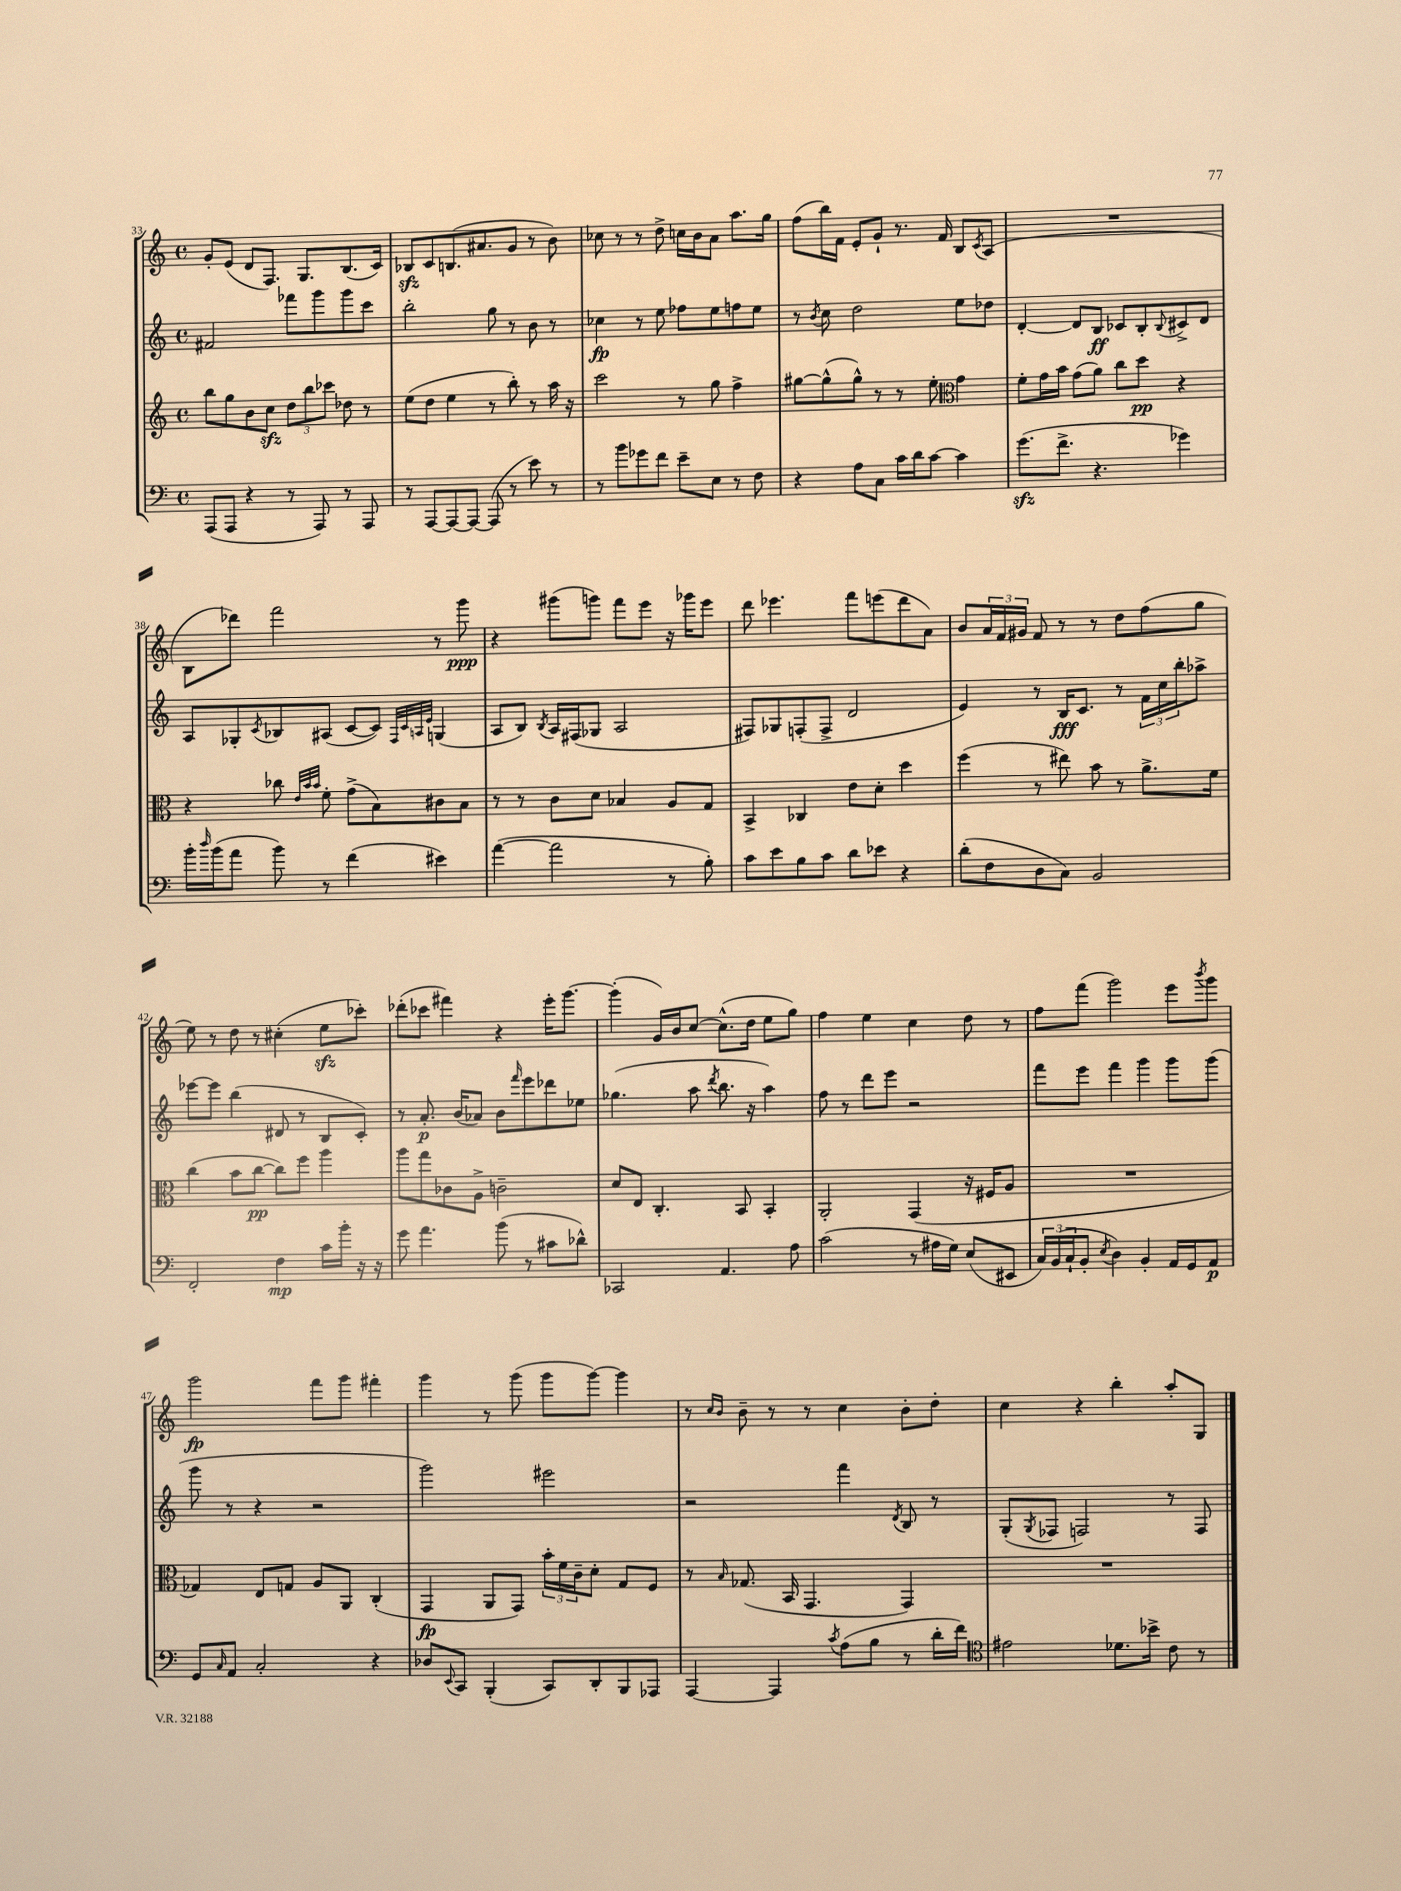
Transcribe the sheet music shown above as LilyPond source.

<<
\new StaffGroup <<
\new Staff = "s0" {
    \clef treble \key c \major \defaultTimeSignature \time 4/4
    g'8-. e'8( d'8 f8.) g8. b8.( c'16) |
    bes8\sfz c'8 b8.( ais'8. g'8 r8 b'8) |
    ces''8 r8 r8 d''8-> c''16 b'16 a'8 a''8. g''16 |
    f''8( b''16) f'16 e'8-. g'8-! r8. f'16 b8 \acciaccatura { c'8 } a8( |
    R1 |
    b8 des'''8) f'''2 r8 g'''8\ppp |
    r4 gis'''8( g'''8) f'''8 e'''8 r16 ges'''16 e'''8 |
    d'''8 ees'''4. f'''8 e'''8( d'''8 a'8) |
    b'8 \tuplet 3/2 { a'16 f'16 gis'16 } f'8 r8 r8 d''8 f''8( g''8 |
    e''8) r8 d''8 r8 cis''4-.( e''8\sfz ces'''8-.) |
    des'''8-.( ces'''8 fis'''4) r4 e'''16-. g'''8.~ |
    g'''4-.( g'16) b'16 c''8~ c''8.-^( d''16 e''8 g''8) |
    f''4 e''4 c''4 d''8 r8 |
    f''8 f'''8( g'''2) e'''8 \acciaccatura { b'''8 } g'''8 |
    g'''2\fp f'''8 g'''8 fis'''4-. |
    g'''4 r8 g'''8( g'''8 g'''8~) g'''4 |
    r8 \grace { c''16 b'16 } b'8-- r8 r8 c''4 b'8-. d''8-. |
    c''4 r4 b''4-. a''8-. g8 \bar "|." |
}
\new Staff = "s1" {
    \clef treble \key c \major \defaultTimeSignature \time 4/4
    fis'2 fes'''8 g'''8 g'''8 c'''8 |
    b''2-. g''8 r8 b'8 r8 |
    ces''4\fp r8 e''8 fes''8 e''8 f''8 e''8 |
    r8 \acciaccatura { b'8 } c''8 d''2 e''8 des''8 |
    d'4~-. d'8 b8\ff ces'8 b8-. \appoggiatura { b8 } cis'8-> d'8 |
    a8 ges8-. \acciaccatura { c'8 } bes8 ais8( c'8~ c'8) \grace { f32 c'32 a32 e'32 } g4( |
    a8 b8) \acciaccatura { b8 } a16 fis16( ges8 a2 |
    fis8) ges8 f8-.( f8-> d'2 |
    e'4) r8 b16\fff c'8. r8 \tuplet 3/2 { f'16 c''16 b''16-. } aes''8-> |
    ees'''8~ ees'''8 b''4( dis'8 r8 b8 c'8-.) |
    r8 a'8.-.\p b'16( aes'8) b'8 \grace { f'''16 } e'''8 des'''8 ees''8 |
    ges''4.( a''8 \acciaccatura { d'''8 } b''8. r16 a''4) |
    f''8 r8 d'''8 e'''8 r2 |
    f'''8 e'''8 f'''4 g'''4 g'''8 g'''8( |
    g'''8 r8 r4 r2 |
    g'''2) eis'''2 |
    r2 f'''4 \acciaccatura { d'8 } b8 r8 |
    g8-.( \acciaccatura { g8 } fes8 f2) r8 f8 \bar "|." |
}
\new Staff = "s2" {
    \clef treble \key c \major \defaultTimeSignature \time 4/4
    b''8 g''8 b'8 c''8\sfz \tuplet 3/2 { d''8 b''8 ces'''8 } des''8 r8 |
    e''8( d''8 e''4 r8 b''8-.) r8 a''16 r16 |
    c'''2 r8 g''8 f''4-> |
    gis''8~ gis''8-^( gis''8-^) r8 r8 e''8-. \clef alto g'4 |
    f'8-. g'16 b'16 g'8( a'8) c''8 d''8\pp r4 |
    r4 ces''8 \grace { e'32 b'32 b'32 } f'8-. g'8->( b8) cis'8 b8 |
    r8 r8 c'8 d'8 bes4 a8 g8 |
    b,4-> ces4 e'8 d'8-. d''4 |
    f''4( r8 eis''8) b'8 r8 a'8.-> f'16 |
    c''4( b'8 c''8~\pp c''8) f''8 a''4 |
    a''8 g''8 ces'8 a8-> c'2-- |
    d'8 e8 c4.-. b,8 b,4-. |
    a,2-. g,4( r16 fis16 a8 |
    R1 |
    ges4) e8 g8 a8 a,8 c4-.( |
    g,4\fp a,8 g,8) \tuplet 3/2 { b'16-. f'16 c'16-- } d'8-. g8 f8 |
    r8 \grace { b16 } ges8.( b,16 g,4. g,4) |
    R1 \bar "|." |
}
\new Staff = "s3" {
    \clef bass \key c \major \defaultTimeSignature \time 4/4
    a,,8( a,,8 r4 r8 a,,8) r8 a,,8 |
    r8 a,,8~ a,,8~ a,,8~ a,,8( r8 e'8) r8 |
    r8 b'8 ges'8 f'8 e'8-- e8 r8 f8 |
    r4 a8 c8 c'16 d'16 c'8~ c'4 |
    g'8.\sfz( f'8.-> r4. ges'4) |
    b'16-. \grace { d''16 } b'16( a'8 b'8) r8 f'4( eis'4) |
    a'4~( a'2 r8 b8-.) |
    c'8 e'8 b8 c'8 d'8 ees'8 r4 |
    d'8-.( f8 d8 c8) b,2 |
    f,2-. f4\mp c'16 b'16-. r16 r16 |
    g'8 a'4. b'8( r8 cis'8 des'8-^) |
    ces,2 a,4. a8 |
    c'2( r8 ais16 g16) e8( eis,8 |
    \tuplet 3/2 { c16) b,16( c16-! } b,8-. \acciaccatura { e8 } d4) b,4-. a,16 g,16 a,8\p |
    g,8 \grace { c16 } a,8 c2-. r4 |
    des8 \appoggiatura { e,8 } c,8 b,,4-.( c,8) d,8-. b,,8 aes,,8 |
    a,,4~ a,,4 \acciaccatura { c'8 } a8( b8 r8 d'16-. f'16) |
    \clef tenor eis'2 des'8. bes'16-> c'8 r8 \bar "|." |
}
>>
>>
\layout { \context { \Score currentBarNumber = #33 } }
